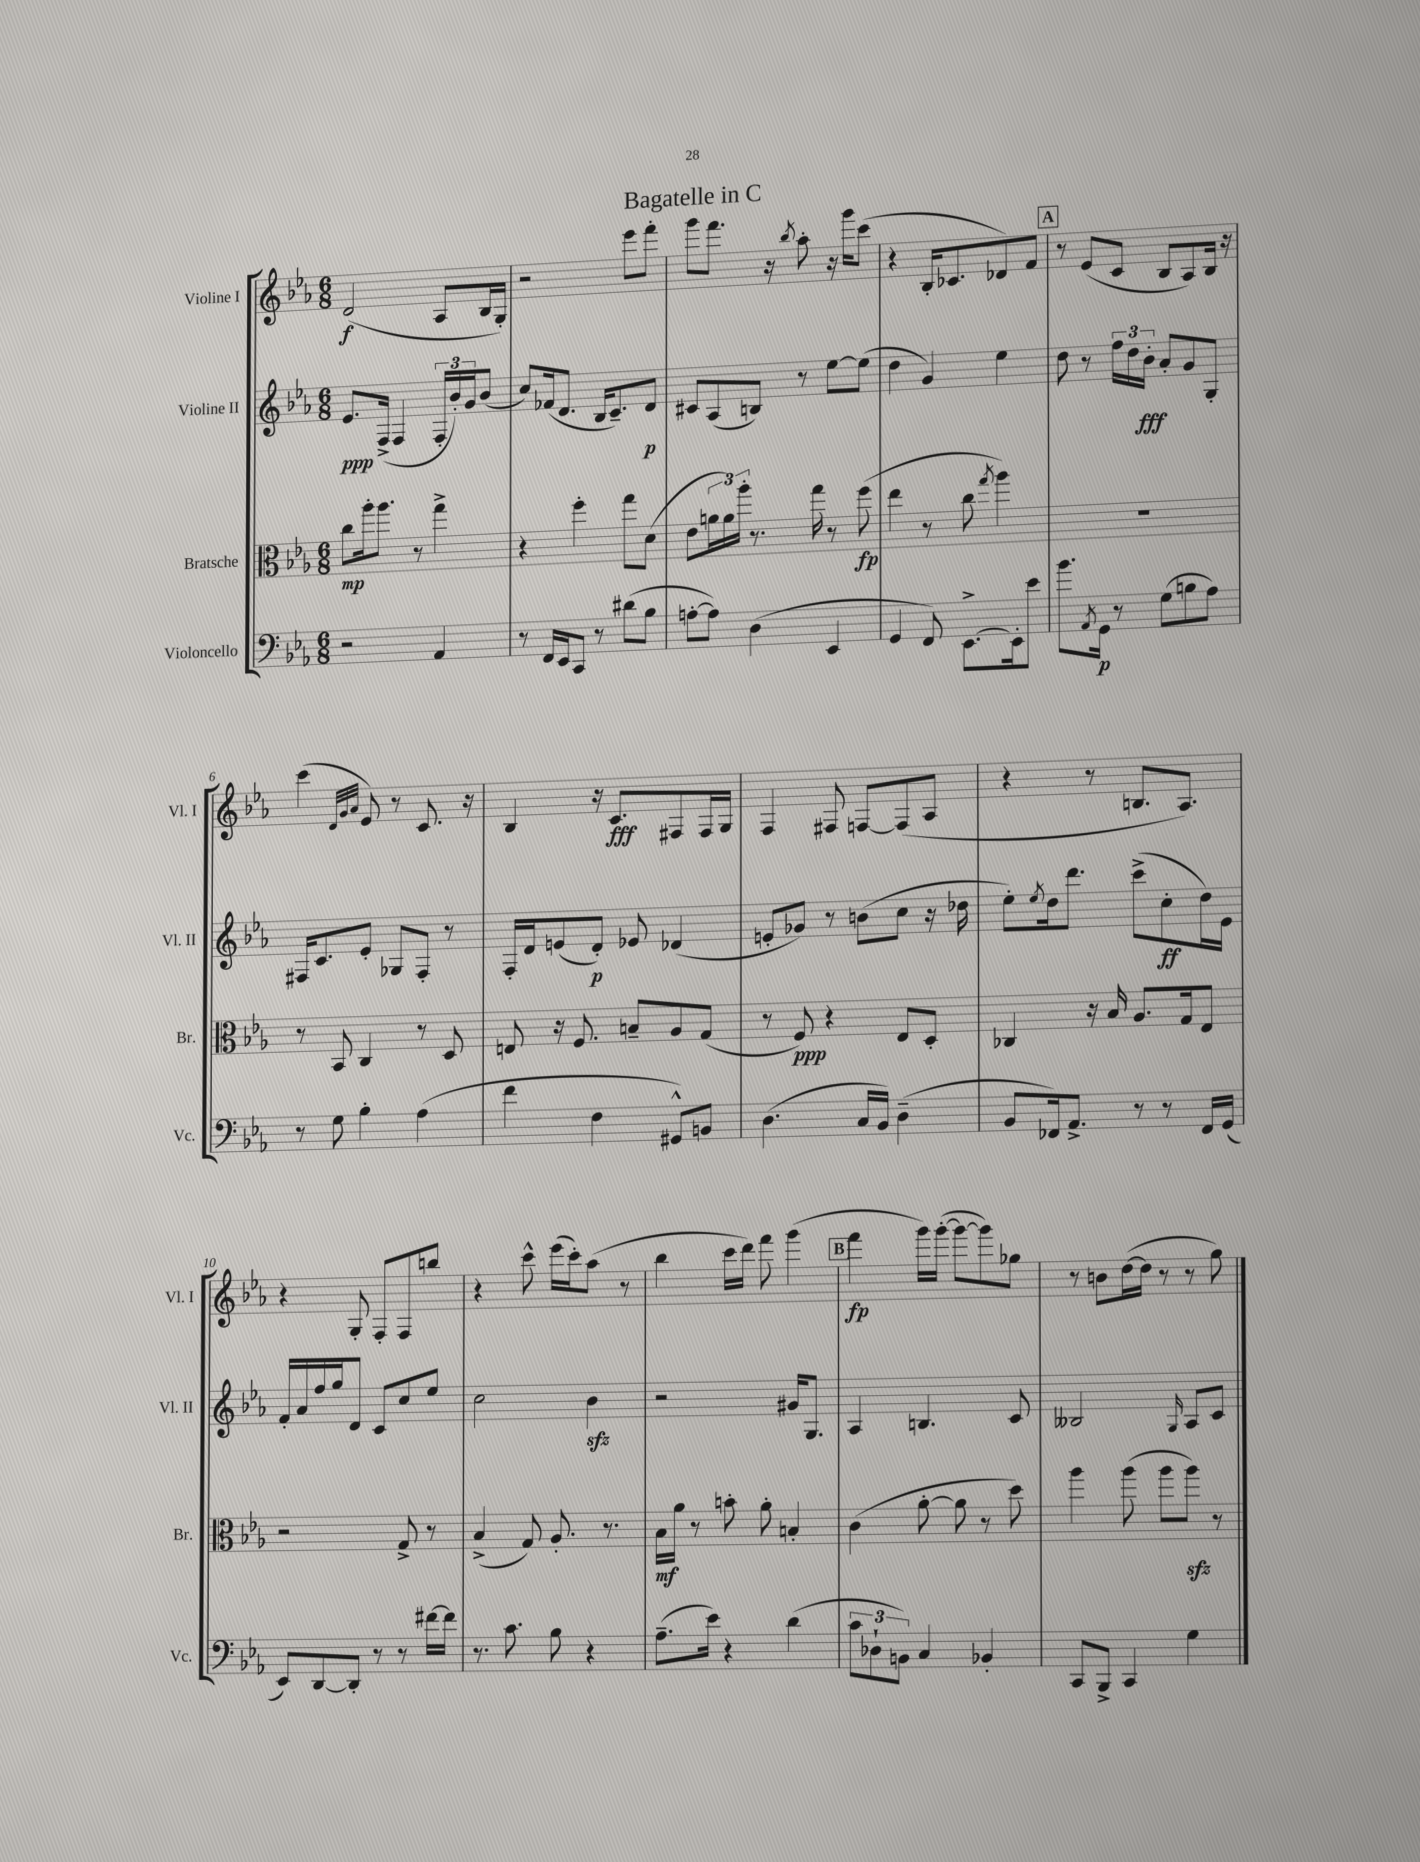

**kern	**kern	**kern	**kern
*staff4	*staff3	*staff2	*staff1
*clefF4	*clefC3	*clefG2	*clefG2
*k[b-e-a-]	*k[b-e-a-]	*k[b-e-a-]	*k[b-e-a-]
*M6/8	*M6/8	*M6/8	*M6/8
2r	8cc	8.e-	(2d
.	16aa-'	.	.
.	8.aa-	(16F^	.
.	.	4F	.
.	8r	.	.
4AA-	4gg^	24F'	8A-
.	.	24b-')	.
.	.	24g	.
.	.	(8b-	16B-
.	.	.	16G')
=	=	=	=
8r	4r	8cc)	2r
16FF	.	(16f-	.
16EE-	.	8.d	.
8CC	4ff'	.	.
8r	.	16B-	.
.	.	8.c~)	.
(8d#	8gg	.	8eee-
8B-	(8d	8d	8fff'
=	=	=	=
[8A'	8e-	8c#	8ggg
8A])	24a	(8A-	8.fff
.	24a)	.	.
.	24aa-'	.	.
(4D	8.r	8B)	.
.	.	.	16r
.	.	.	8qbb-
.	.	8r	8aa-'
.	16gg	.	.
4EE-	8r	[8ee-	16r
.	.	.	16ggg
.	(8ff	(8ee-]	(8ccc
=	=	=	=
4GG	4ee-	4dd	4r
8FF)	8r	4g)	16B-'
.	.	.	8.c-
[8.EE-^	8cc	.	.
.	8qgg	.	.
.	4aa-)	4ee-	8d-)
16EE-']	.	.	.
8e-	.	.	8f
=	=	=	=
8.b-	2.r	8dd	8r
.	.	8r	(8e-
8qAA-	.	.	.
16GG	.	.	.
8r	.	24ff	8c
.	.	24dd	.
.	.	24b-'	.
(8G	.	8a-'	8B-
8B	.	8g	8A-)
8A-)	.	8G'	16B-
.	.	.	16r
=	=	=	=
8r	8r	16F#	(4ccc
.	.	8.c	.
8G	8BB-	.	.
.	.	.	32qqd
.	.	.	32qqg
.	.	.	32qqa-
4B-'	4C	8e-'	8e-)
.	.	8G-	8r
(4A-	8r	8F#'	8.c
.	8D	8r	.
.	.	.	16r
=	=	=	=
4f	8E	16F'	4B-
.	.	16d	.
.	16r	(8e	.
.	8.F	.	.
4F	.	8d')	16r
.	.	.	8.c
.	8B~	8e-	.
8GG#^^)	8A-	(4d-	8F#
8BB	(8G	.	16F#
.	.	.	16G
=	=	=	=
(4.D	8r	8e'	4F
.	8F)	8g-)	.
.	4r	8r	8F#
16C	.	(8b	[8F
16BB-)	.	.	.
(4D~	8E-	8cc	(8F]
.	8D'	16r	8A-
.	.	16dd-	.
=	=	=	=
8BB-	4C-	8ee-')	4r
.	.	8qee-	.
16FF-)	.	16dd	.
8.AA-^	.	8.ddd	.
.	16r	.	8r
.	16B-	.	.
8r	8.A-	(8ccc^	8.B
8r	.	8cc'	.
.	16G	.	8.A-)
16FF-	8E-	16dd)	.
(16GG	.	16e-	.
=	=	=	=
8EE-)	2r	16f'	4r
.	.	16a-	.
[8DD	.	16ff	.
.	.	16gg	.
8DD']	.	8d	8G'
8r	.	8c	8F'
8r	8G^	8cc	8F
[16f#	8r	8ee-	8bb
16f#]	.	.	.
=	=	=	=
8.r	(4B-^	2cc	4r
8.c	.	.	.
.	8G)	.	8ccc^^
8B-	8.A-'	.	(16eee-
.	.	.	16ccc')
4r	.	4b-	(8aa-
.	8.r	.	.
.	.	.	8r
=	=	=	=
(8.A-~	16B-	2r	4bb-
.	16a-	.	.
.	8r	.	.
16e-)	.	.	.
4r	8b'	.	16ccc
.	.	.	16ddd)
.	8a-'	.	8fff
(4d	4B'	16g#	(4ggg
.	.	8.G	.
=	=	=	=
12c	(4c	4A-	4fff
12D-`	.	.	.
12BB)	.	.	.
4C	[8a-'	4.B	16ggg)
.	.	.	([16ggg'
.	8a-]	.	8ggg_
4BB-'	8r	.	8ggg])
.	8dd)	8c	8gg-
=	=	=	=
8CC	4aa-	2B--	8r
8BBB-^	.	.	8b
4CC	(8aa-	.	([16dd
.	.	.	16dd]
.	8aa-	.	8r
.	.	16qqG	.
4G	8aa-)	8A-	8r
.	8r	8c	8gg)
==	==	==	==
*-	*-	*-	*-
